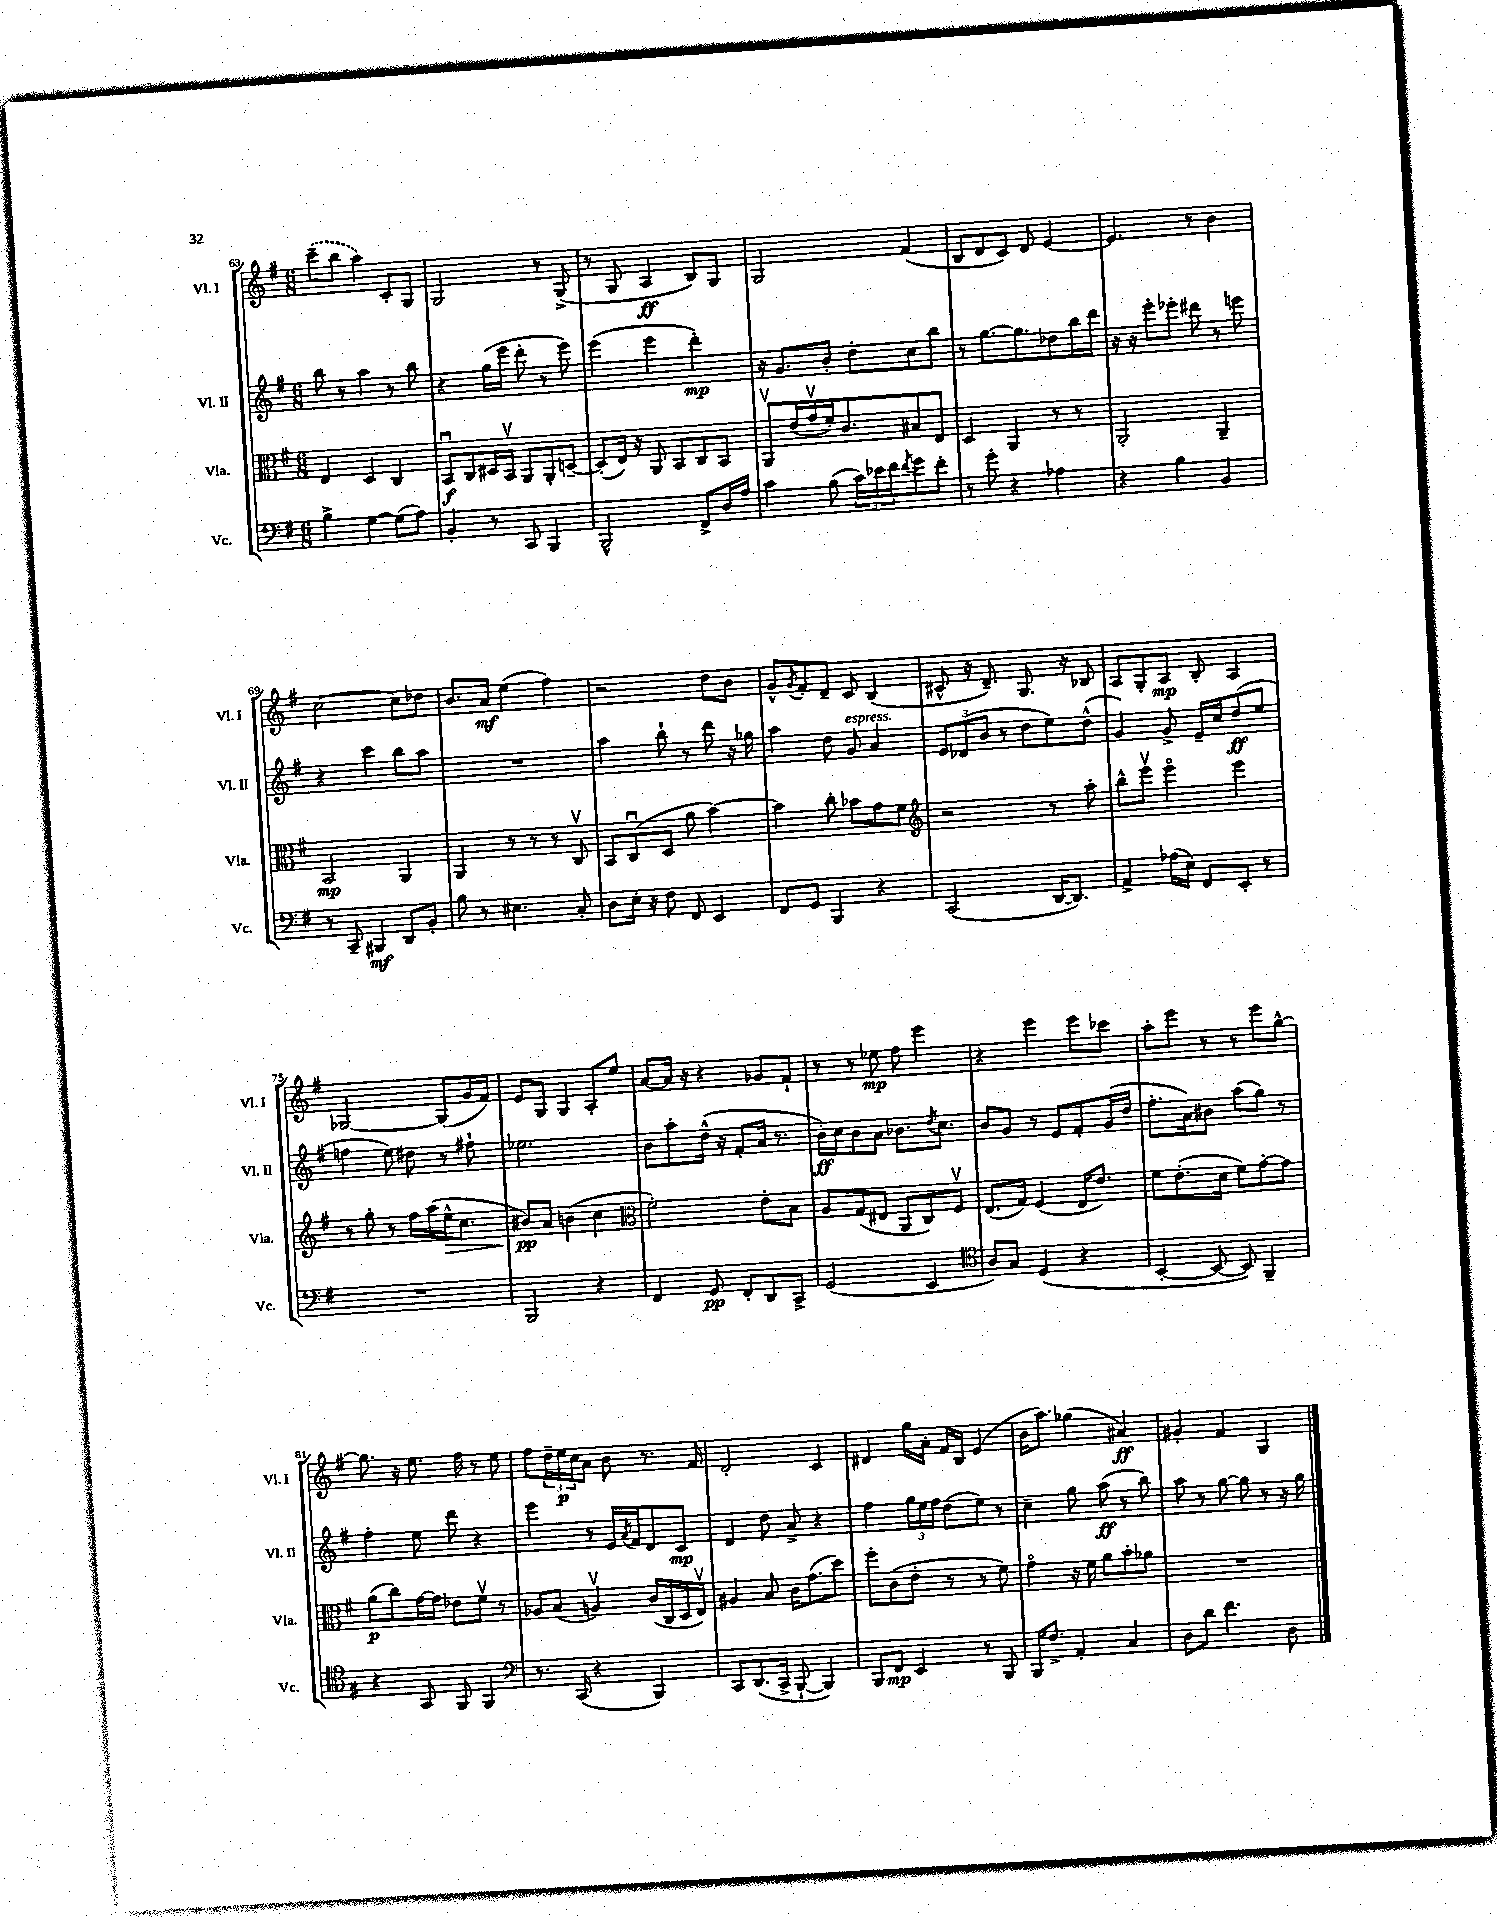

**kern	**kern	**kern	**kern
*staff4	*staff3	*staff2	*staff1
*clefF4	*clefC3	*clefG2	*clefG2
*k[f#]	*k[f#]	*k[f#]	*k[f#]
*M6/8	*M6/8	*M6/8	*M6/8
4B^	4E	8bb	(8ccc~
.	.	8r	8bb
[4G	4D	4aa	4aa)
(8G]	4C	8r	8c'
8A)	.	8bb	8G
=	=	=	=
4BB'	8BBu	4r	2G
.	8C	.	.
8r	16D#	(16gg	.
.	16BBv	16eee	.
8CC	8AA	8ddd'	.
4BBB	8AA'	8r	8r
.	[8D~	8eee)	(8G^
=	=	=	=
2BBB^^	(8D']	(4eee	8r
.	16E)	.	8G
.	16r	.	.
.	8AA	4eee	4A
.	8BB	.	.
8FF#^	8C	4ddd')	8B)
16D	8BB	.	8G
16A	.	.	.
=	=	=	=
4c	8AAv	16r	2G
.	.	8.g	.
.	(16e	.	.
.	16gv	.	.
(8B	16f#')	8b'	.
.	8.c	.	.
24c)	.	8dd'	.
24e-	.	.	.
24f#	.	.	.
8qf#	.	.	.
8g	8B#	8cc	(4f#
8f#'	8E	8bb	.
=	=	=	=
8r	4D	8r	8B
8g'	.	[8.gg	8d
4r	4AA	.	8c)
.	.	8.gg]	.
.	.	.	8d
4A-	8r	8dd-	[4e
.	8r	16bb	.
.	.	16ddd	.
=	=	=	=
4r	2AA'	16r	4.e]
.	.	16r	.
.	.	8eee'	.
4B	.	8eee-'	.
.	.	8ddd#	8r
4BB	4AA~	8r	4b
.	.	8eee	.
=	=	=	=
8r	2BB	4r	[2cc
8CC~	.	.	.
4BBB#	.	4ccc	.
8DD	4AA	8bb	8cc]
8BB'	.	8aa	8dd-
=	=	=	=
8B	4AA	2.r	8.b
8r	.	.	.
.	.	.	16a
4.E#	8r	.	(4ee
.	8r	.	.
.	8r	.	4ff#)
8C'	8Cv	.	.
=	=	=	=
8D	8BB	4aa	2r
16E'	(8Cu	.	.
16r	.	.	.
8F#	8D	8bb`	.
8FF#	8a	8r	.
4EE	[4b)	8ddd	8dd
.	.	16r	8b
.	.	16gg-	.
=	=	=	=
8FF#	4b]	4aa	8g^^
.	.	.	8qg
8GG	.	.	8f#'
4BBB	8cc'	8dd	8d~
.	8b-	8g	8c
4r	8g	4a	(4B
.	8f#	.	.
=	=	=	=
*	*clefG2	*	*
(2CC	2r	12e	8c#^^
.	.	(12d-	.
.	.	.	16r
.	.	12b	.
.	.	.	8.d~)
.	.	8r	.
.	.	8dd	8.G
[16DD	8r	8ee)	.
8.DD])	.	.	16r
.	8aa'	(8dd^^	8B-
=	=	=	=
4AA^	8bb^^	4g)	8A
.	8eeev	.	8G'
(16A-	4eeeo	8g^	8A
16E)	.	.	.
8FF#	.	16e~	8B'
.	.	16cc	.
8EE'	4eee	(8dd	4A
8r	.	8ee	.
=	=	=	=
2.r	8r	4ff	[2G-
.	8gg'	.	.
.	8r	8ee)	.
.	16ff#	8dd#	.
.	(16aa	.	.
.	16ee^^	8r	(8G-]
.	8.cc	.	.
.	.	8ff#`	16g
.	.	.	16f#)
=	=	=	=
2BBB	8b#)	2.ee-	8e
.	8a	.	8G
.	(4b	.	4G
4r	4cc	.	8A'
.	.	.	8ee
=	=	=	=
*	*clefC3	*	*
4FF#	2f#')	8b	[8a
.	.	8aa'	16a]
.	.	.	16r
8GG	.	(16dd^^	4r
.	.	16r	.
8FF#'	.	8f#'	.
8DD	8e'	16a	8g-
.	.	8.r	.
8CC^	8B	.	8f#`
=	=	=	=
(2GG	8A	16b')	8r
.	.	16cc	.
.	(8G	8b	8r
.	8E#	8a	8ee-
.	8AA	8.b-	8ff#
4EE	8C)	.	4eee
.	.	8qdd	.
.	.	8.cc	.
.	8F#v	.	.
=	=	=	=
*clefC4	*	*	*
8A)	(8.E	8b	4r
8G	.	8g	.
.	16G)	.	.
(4D	(4F#	8r	4eee
.	.	8e	.
4r	16E	8f#'	8eee
.	8.e)	.	.
.	.	(16g	8ccc-
.	.	16dd	.
=	=	=	=
[4BB'	8f#	8.ff#'	8aa'
.	(8.e'	.	8eee
.	.	16a)	.
8BB_	.	8b#	8r
.	16d	.	.
8BB])	8f#)	(8aa	8r
4FF#~	[8g'	8gg)	8eee
.	8g]	8r	[8gg^^
=	=	=	=
4r	(8a	4ff#'	8.gg]
.	8cc)	.	.
.	.	.	16r
8GG	[16g	8ee	8.ee
.	16g]	.	.
8FF#	8e-	8ddd	.
.	.	.	16ff#
4FF#	8f#v	4r	8r
.	8r	.	8ee
=	=	=	=
*clefF4	*	*	*
8.r	8A-	4eee	8ff#
.	(8B	.	24dd~
.	.	.	24ee
(16CC	.	.	.
.	.	.	24cc
4r	4Av)	8r	8a
.	.	16e	8b
.	.	8qa	.
.	.	16f#	.
4BBB)	(16c	8d	8.r
.	16C	.	.
.	16D	8c	.
.	16Ev)	.	16f#
=	=	=	=
8CC	4A#	4d	2d'
(8.DD	.	.	.
.	8B	8dd	.
16CC^	.	.	.
[8BBB`	16c	8a^	.
.	(8.g	.	.
4BBB])	.	4r	4c
.	8dd)	.	.
=	=	=	=
8BBB	8ff#'	4ff#	4d#
8FF#	(8c	.	.
4EE	8e'	24gg	16gg
.	.	24ee	.
.	.	.	16a'
.	.	24ff#	.
.	8r	(8dd	16f#
.	.	.	16B
8r	8r	8ee)	(4e
8BBB	8f#)	8r	.
=	=	=	=
16BBB	4go	4cc~	16b
8.F#^	.	.	8.aa)
4AA'	16r	8gg	(4gg-
.	16f#	.	.
.	8a	(8aa	.
4C	8b'	8r	4a#)
.	8a-	8bb)	.
=	=	=	=
8D	2.r	8aa	4g#'
8d	.	8r	.
4.f#	.	[8gg	4f#
.	.	8gg]	.
.	.	8r	4G
8D	.	16r	.
.	.	16gg	.
==	==	==	==
*-	*-	*-	*-
